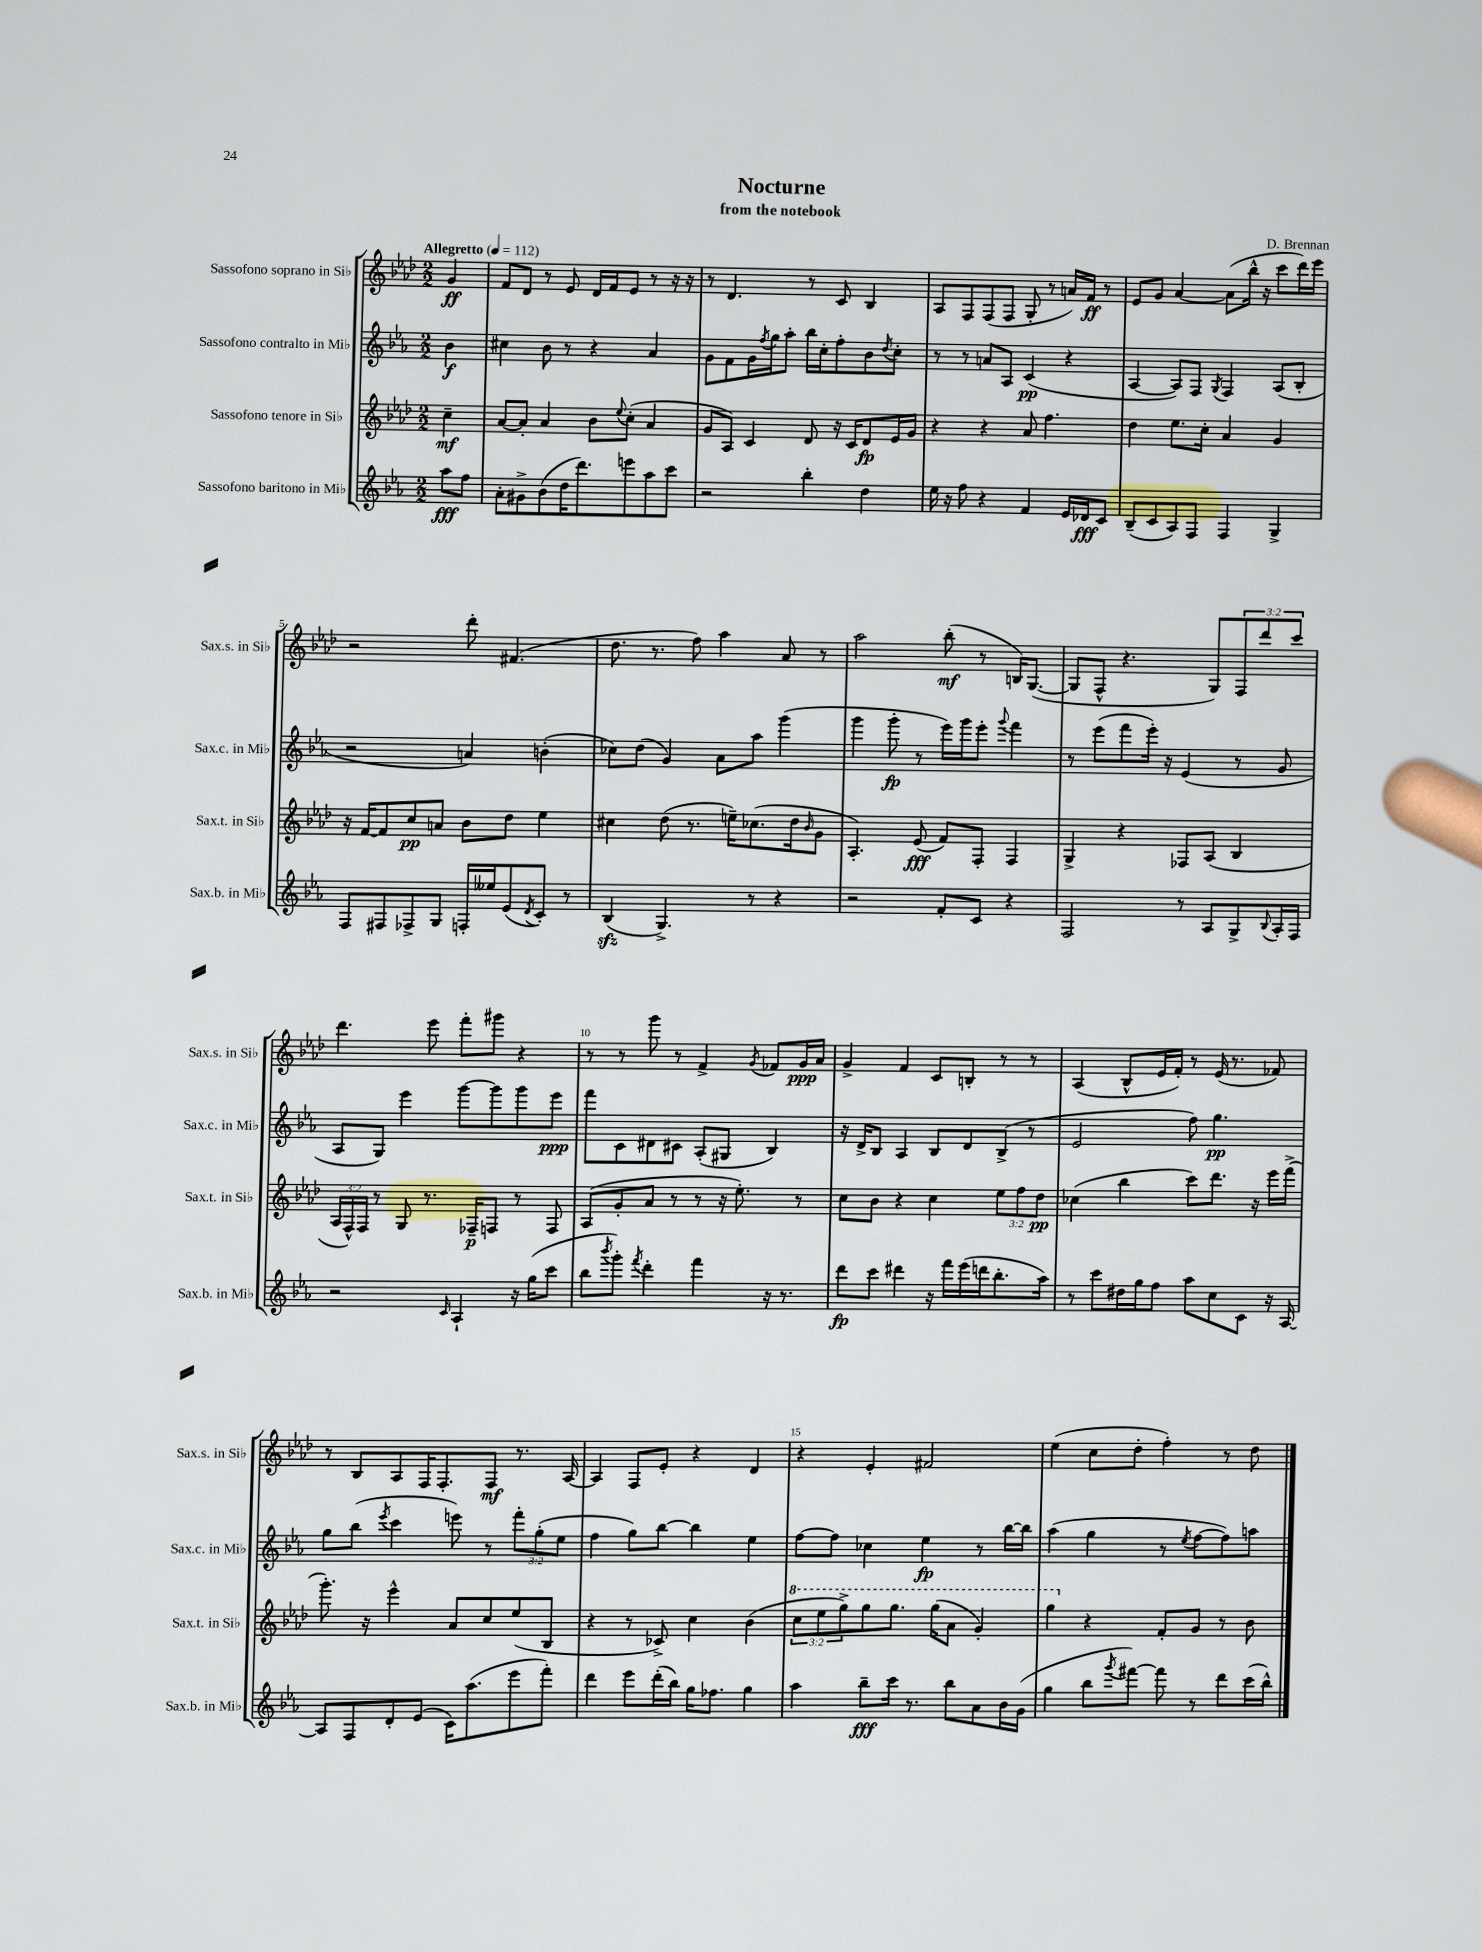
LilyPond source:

\header { title = "Nocturne" composer = "D. Brennan" subtitle = "from the notebook" }
<<
\new StaffGroup <<
\new Staff = "s0" \with { instrumentName = "Sassofono soprano in Sib" shortInstrumentName = "Sax.s. in Sib" } {
    \clef treble \key aes \major \numericTimeSignature \time 2/2 \override Staff.TupletNumber.text = #tuplet-number::calc-fraction-text \partial 4 \tempo "Allegretto" 4 = 112
    g'4\ff |
    f'8 des'8 r8 ees'8 des'16 f'16 ees'8 r8 r16 r16 |
    r8 des'4. r8 c'8 bes4 |
    aes8 f8 f8( f8 g8-. r8 a'16) f'16\ff r8 |
    ees'8 g'8 aes'4~ aes'8( bes''16-^ r16 c'''8 des'''16) ees'''16 |
    r2 des'''8-. fis'4.( |
    des''8. r8. f''8) aes''4 aes'8 r8 |
    aes''2 bes''8-.\mf( r8 b16) g8.~( |
    g8 f8-^ r4. g8) \tuplet 3/2 { f8 des'''8 c'''8 } |
    des'''4. ees'''8 f'''8-. gis'''8 r4 |
    r8 r8 g'''8 r8 f'4-> \acciaccatura { g'8 } fes'8 g'16\ppp aes'16 |
    g'4-> f'4 c'8 b8-. r8 r8 |
    aes4( bes8-^ ees'16 f'16-.) r8 ees'16( r8. fes'8) |
    r8 bes8 aes8 f16 f8.-. f8\mf r8. aes16~ |
    aes4 f8 ees'8-. r4 des'4 |
    r4 ees'4-. fis'2 |
    ees''4( c''8 des''8-. f''4-.) r8 des''8 \bar "|." |
}
\new Staff = "s1" \with { instrumentName = "Sassofono contralto in Mib" shortInstrumentName = "Sax.c. in Mib" } {
    \clef treble \key ees \major \numericTimeSignature \time 2/2 \override Staff.TupletNumber.text = #tuplet-number::calc-fraction-text \partial 4
    bes'4\f |
    cis''4 bes'8 r8 r4 aes'4 |
    g'8 f'8 g'16 \acciaccatura { f''8 } g''16 aes''8-. bes''16 c''16-. f''8-. bes'8 \acciaccatura { d''8 } c''8-. |
    r8 r8 a'8 aes8 c'4\pp( r4 |
    aes4~ aes8) f8 \acciaccatura { g8 } f4 aes8( bes8-. |
    r2 a'4) b'4-.( |
    ces''8) d''8( g'4) aes'8 aes''8 g'''4( |
    g'''4 g'''8-.\fp r8 ees'''16) g'''16 ees'''8-. \appoggiatura { g'''8 } f'''4 |
    r8 ees'''8( f'''8 ees'''16-.) r16 ees'4( r8 g'8 |
    aes8 g8) ees'''4 g'''8~ g'''8 g'''8 ees'''8\ppp |
    f'''8 c'8 dis'8 cis'8 aes8-.( gis8 bes4) |
    r16 d'16-> bes8 aes4 bes8 d'8 bes8->( r8 |
    ees'2 f''8) g''4.\pp |
    g''8 bes''8( \acciaccatura { ees'''8 } c'''4 e'''8) r8 \tuplet 3/2 { f'''8-. g''8-.( ees''8 } |
    f''4 g''8) bes''8~ bes''4 ees''4 |
    f''8~ f''8 ces''4 ees''4\fp r8 bes''16~ bes''16 |
    aes''4( g''4 r8 \acciaccatura { ees''8 } f''8~ f''8) a''8 \bar "|." |
}
\new Staff = "s2" \with { instrumentName = "Sassofono tenore in Sib" shortInstrumentName = "Sax.t. in Sib" } {
    \clef treble \key aes \major \numericTimeSignature \time 2/2 \override Staff.TupletNumber.text = #tuplet-number::calc-fraction-text \partial 4
    c''4--\mf |
    aes'8~ aes'8-. aes'4 bes'8 \appoggiatura { ees''8 } c''8-.( aes'4 |
    g'8 aes8) c'4 des'8 r16 c'16 des'8\fp ees'16 g'16 |
    r4 r4 aes'8 f''4. |
    des''4 ees''8. c''16-. aes'4 g'4 |
    r16 f'16~ f'8 c''8\pp a'8 bes'8 des''8 ees''4 |
    cis''4 des''8( r8. e''16--) ces''8.( des''16 \grace { bes'16 } g'8 |
    aes4.-.) ees'8\fff( f'8) f8-. f4 |
    g4-> r4 fes8 aes8( bes4 |
    \tuplet 3/2 { aes16 f16-^) f16 } r8 g8 r8. fes16--\p f8 r8 f8 |
    aes8( g'8-. aes'8 r8 r8 r16 ees''8.-.) r8 |
    c''8 bes'8 r4 c''4 \tuplet 3/2 { ees''8 f''8 des''8\pp } |
    ces''4( bes''4 c'''8) des'''8. r16 ees'''16 f'''16->( |
    g'''8.-.) r16 ees'''4-^ aes'8 c''8 ees''8( bes8 |
    r4 r8 ces'8->) c''4 bes'4( |
    \tuplet 3/2 { \ottava #1 c'''8 ees'''8 g'''8->) } g'''8 g'''8. g'''16( aes''8 g''4-.) |
    g'''4 \ottava #0 r4 f'8-. g'8 r8 bes'8 \bar "|." |
}
\new Staff = "s3" \with { instrumentName = "Sassofono baritono in Mib" shortInstrumentName = "Sax.b. in Mib" } {
    \clef treble \key ees \major \numericTimeSignature \time 2/2 \partial 4
    aes''8\fff f''8 |
    aes'8-. gis'8-> bes'8( d''16 d'''8.) e'''8 aes''8 c'''8 |
    r2 bes''4-. d''4 |
    ees''16 r16 f''8 r4 f'4 ees'16 des'16\fff c'8 |
    bes8--( c'8 aes8) f8 f4 g4-> |
    f8 fis8 fes8-> g8 f16-. eeses''16 ees'8( \acciaccatura { d'8 } c'8-.) r8 |
    bes4\sfz( g4.->) r8 r4 |
    r2 f'8-. c'8 r4 |
    f2 r8 aes8 g8-> \appoggiatura { bes8 } aes16-. f16 |
    r2 \grace { c'16 } aes4-! r16 g''16( c'''8 |
    bes''8 \acciaccatura { bes'''8 } g'''8-.) \acciaccatura { f'''8 } d'''4-. f'''4 r16 r8. |
    d'''8\fp c'''8 dis'''4 r16 f'''16 ees'''16( d'''16 bes''8.-. aes''16) |
    r8 c'''8 dis''16 g''16 f''8 aes''8 c''8 c'8 r16 aes16~ |
    aes8 f8 d'8-. ees'8( c'16) aes''8.( ees'''8 f'''8-.) |
    d'''4 ees'''8 d'''16-.( bes''16) g''16 fes''8. g''4 |
    aes''4 bes''8--\fff c'''16 r8. bes''8 aes'8 bes'16 g'16( |
    g''4 bes''8 \acciaccatura { g'''8 } fis'''8~) fis'''8 r8 d'''8 c'''16( bes''16-^) \bar "|." |
}
>>
>>
\layout { \context { \Score \override BarNumber.break-visibility = ##(#f #t #t) barNumberVisibility = #(every-nth-bar-number-visible 5) } }
